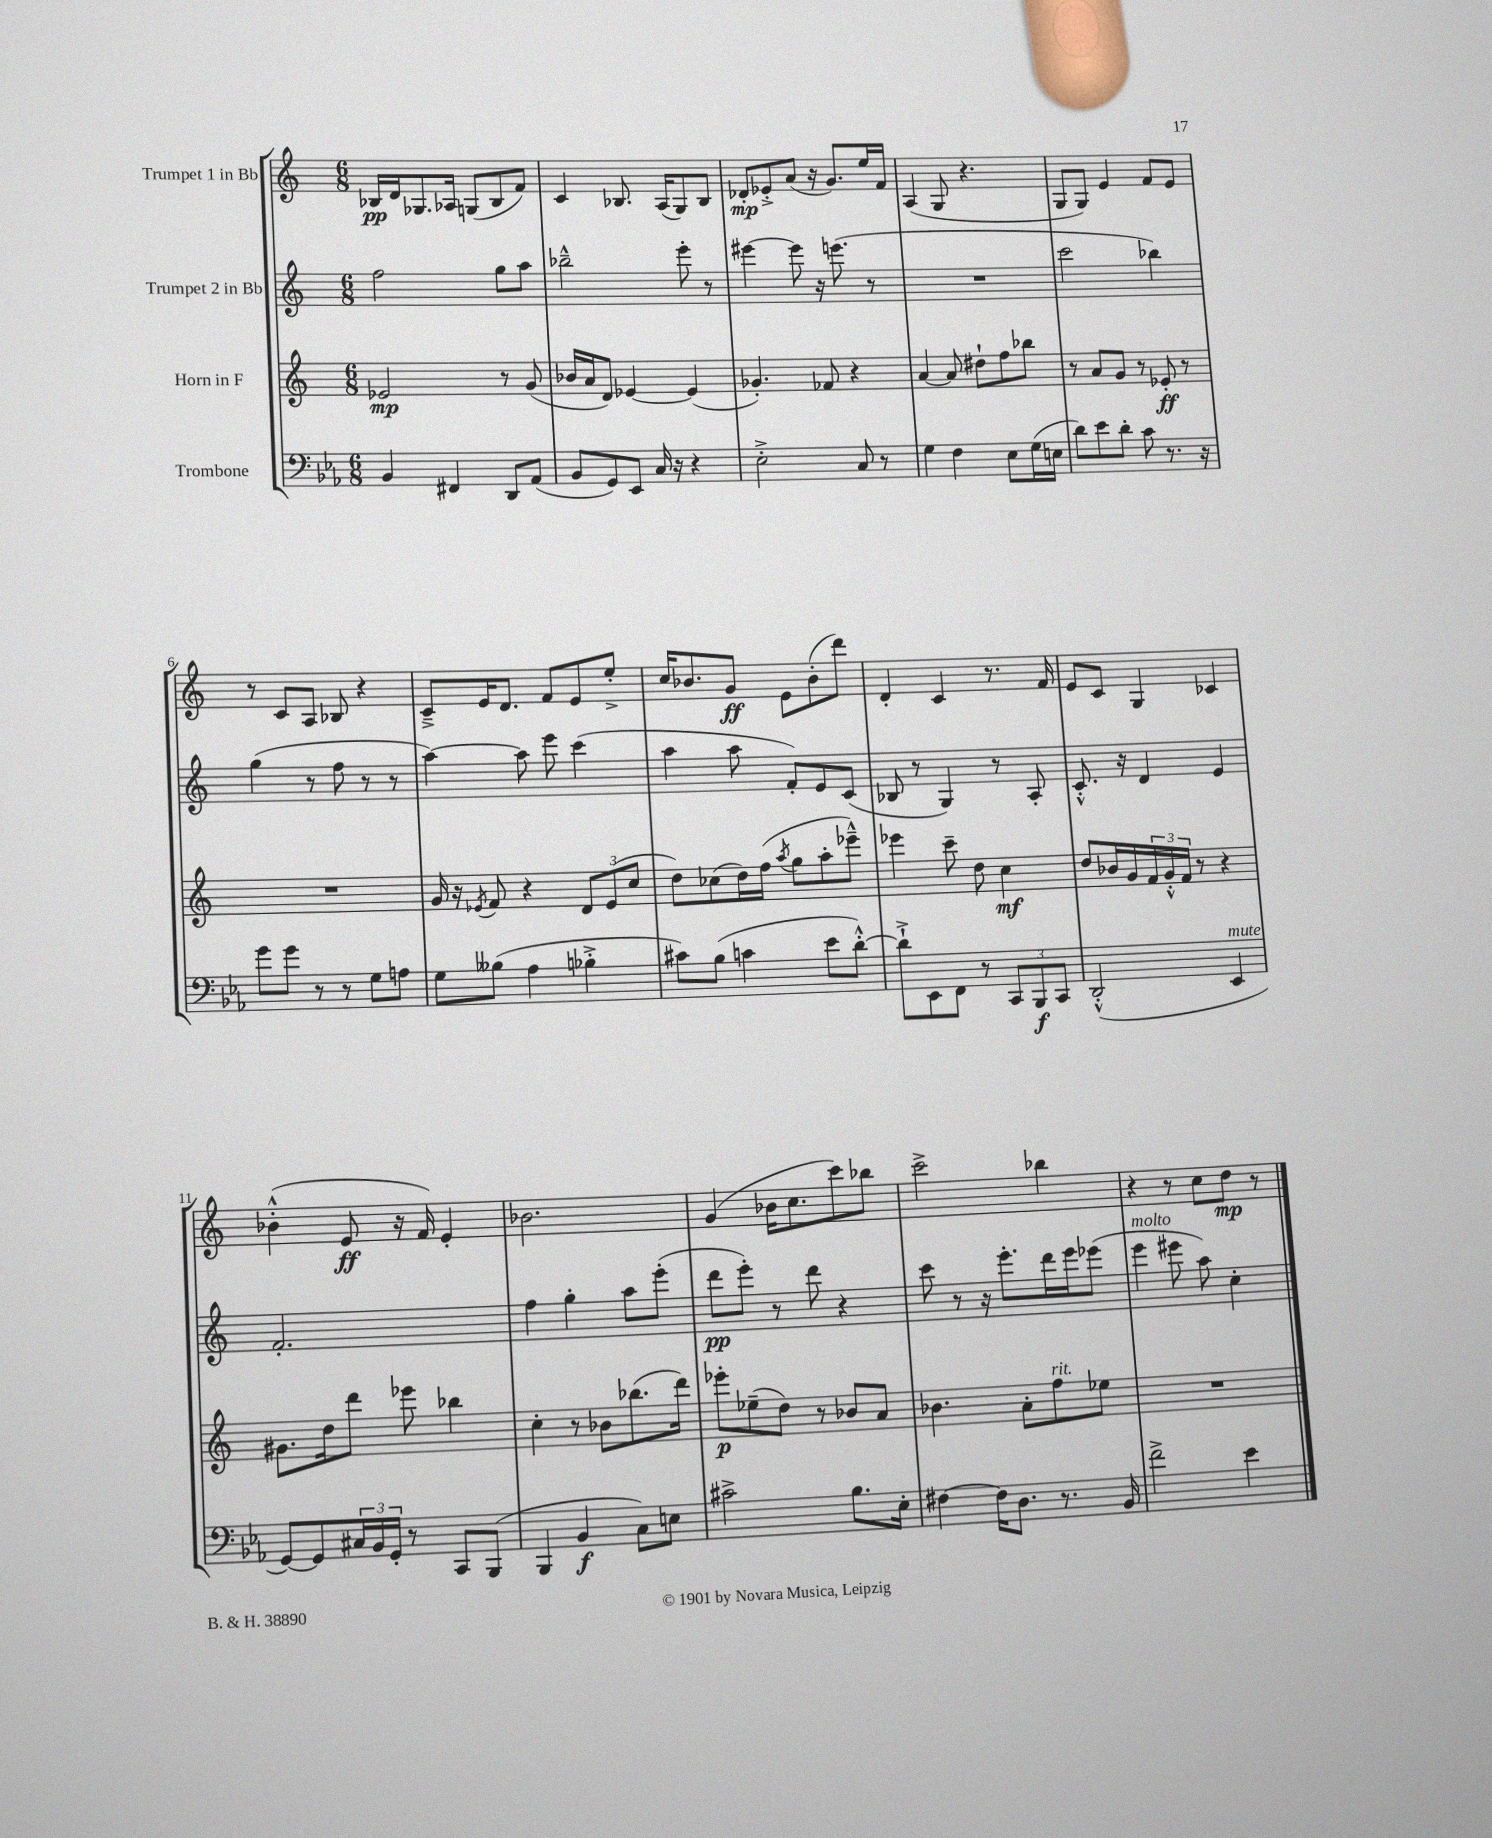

**kern	**kern	**kern	**kern
*staff4	*staff3	*staff2	*staff1
*clefF4	*clefG2	*clefG2	*clefG2
*k[b-e-a-]	*k[]	*k[]	*k[]
*M6/8	*M6/8	*M6/8	*M6/8
4BB-/	2e-/	2ff\	16B-/LL
.	.	.	16d/J
.	.	.	8.G-/
4FF#/	.	.	.
.	.	.	16A-/Jk
.	.	.	(8G/L
8DD/L	8r	8gg\L	8B-/
(8AA-/J	(8g/	8aa\J	8f/J)
=	=	=	=
8BB-/L	16b-/LL	2bb-~^^\	4c/
.	16a/J	.	.
8GG/)	8d/J)	.	.
8EE-/J	[4e-/	.	8.B-/
16C/	.	.	.
16r	.	.	(16A/LK
4r	(4e-/]	8eee'\	8G/)
.	.	8r	8B-/J
=	=	=	=
2E-'^\	4.g-'/)	[4eee#\	8d-'/L
.	.	.	8e-'^/
.	.	8eee#\]	(8a/J
.	8f-/	16r	16r
.	.	(8.eee\	8.g/L)
8C/	4r	.	.
8r	.	8r	16ee/L
.	.	.	16f/JJ
=	=	=	=
4G\	[4a/	2.r	(4A/
4F\	8a/]	.	8G/
.	8dd#`\L	.	4.r
8E-\L	8ff\	.	.
(16G\L	8bb-\J	.	.
16E\JJ	.	.	.
=	=	=	=
8d\L)	8r	2ccc\	8G/L
8e-\	8a/L	.	8G/J)
8d'\J	8g/J	.	4e/
8c\	8r	.	.
8.r	8e-'/	4bb-\)	8f/L
.	8r	.	8e/J
16r	.	.	.
=	=	=	=
8g\L	2.r	(4gg\	8r
8g\J	.	.	8c/L
8r	.	8r	8A/J
8r	.	8ff\	8B-/
8G\L	.	8r	4r
8A\J	.	8r	.
=	=	=	=
8G\L	16g/	[4aa\)	8c~^/L
.	16r	.	.
.	8qe-/	.	.
(8B--\J	8f/	.	16e/K
.	.	.	8.d/J
4A-\	4r	8aa\]	.
.	.	8eee\	8f/L
4B-'^\	12d/L	(4ccc\	8e/
.	(12e-/	.	.
.	.	.	8ee'^/J
.	12cc/J	.	.
=	=	=	=
8c#\L)	8dd\L)	4aa\	16cc/LK
.	.	.	8.b-/
(8B-\J	(8cc-\	.	.
4c\	16dd\L)	8aa\	8g/J
.	(16ff\JJ	.	.
.	8qaa/	.	.
.	8gg\L	8f'/L)	8e\L
8e-\L	8aa'\	8e/	(8b-'\
[8d'^^\J)	8eee-~^^\J)	(8c/J	8ddd\J)
=	=	=	=
8d`^\]L	4eee-\	8B-/	4d'/
8EE-\	.	8r	.
8FF\J	8ccc~\	4G/)	4c/
8r	8dd\	.	.
12CC/L	4cc\	8r	8.r
12BBB-/	.	.	.
.	.	8A'/	.
12CC/J	.	.	.
.	.	.	16f/
=	=	=	=
(2DD'^^/	8dd/L	8.c'^^/	8e/L
.	16b-/L	.	8c/J
.	16g/	16r	.
.	24f/	4d/	4G/
.	24g'^^/	.	.
.	24f/JJ	.	.
.	8r	.	.
4EE-/	4r	4e/	4c-/
=	=	=	=
[8GG/L)	8.g#\L	2.f'/	(4b-'^^\
8GG/]	.	.	.
.	16dd\k	.	.
24C#/L	8ddd\J	.	8e/
24BB-/	.	.	.
24GG'/JJ	.	.	.
8r	8eee-\	.	16r
.	.	.	16f/)
8CC/L	4bb-\	.	4e'/
(8BBB-/J	.	.	.
=	=	=	=
4BBB-/	4cc'\	4ff\	2.b-\
4BB-/	8r	4gg'\	.
.	8b-\L	.	.
8C\L)	(8.bb-\	8aa\L	.
8E\J	.	(8eee'\J	.
.	16ddd\Jk)	.	.
=	=	=	=
2c#^\	8eee-'\L	8ddd\L	(4g/
.	(8ee-~\	8eee'\J)	.
.	8dd\J)	8r	16b-\LK
.	.	.	8.cc\
.	8r	8ddd\	.
8.B-\L	8b-/L	4r	8ccc\)
.	8a/J	.	8bb-\J
16E-'\Jk	.	.	.
=	=	=	=
[4F#\	4.b-\	8ccc\	2ccc^\
.	.	8r	.
16F#\]LK	.	16r	.
8.D\J	.	8.eee'\L	.
.	8a'\L	.	.
8.r	8ff\	16ddd\L	4bb-\
.	.	16eee\J	.
.	8ee-\J	(8eee-\J	.
16BB-/	.	.	.
=	=	=	=
2f^\	2.r	4eee\	4r
.	.	8eee#\	8r
.	.	8aa\)	8cc\L
4e-\	.	4cc'\	8dd\J
.	.	.	8r
==	==	==	==
*-	*-	*-	*-
